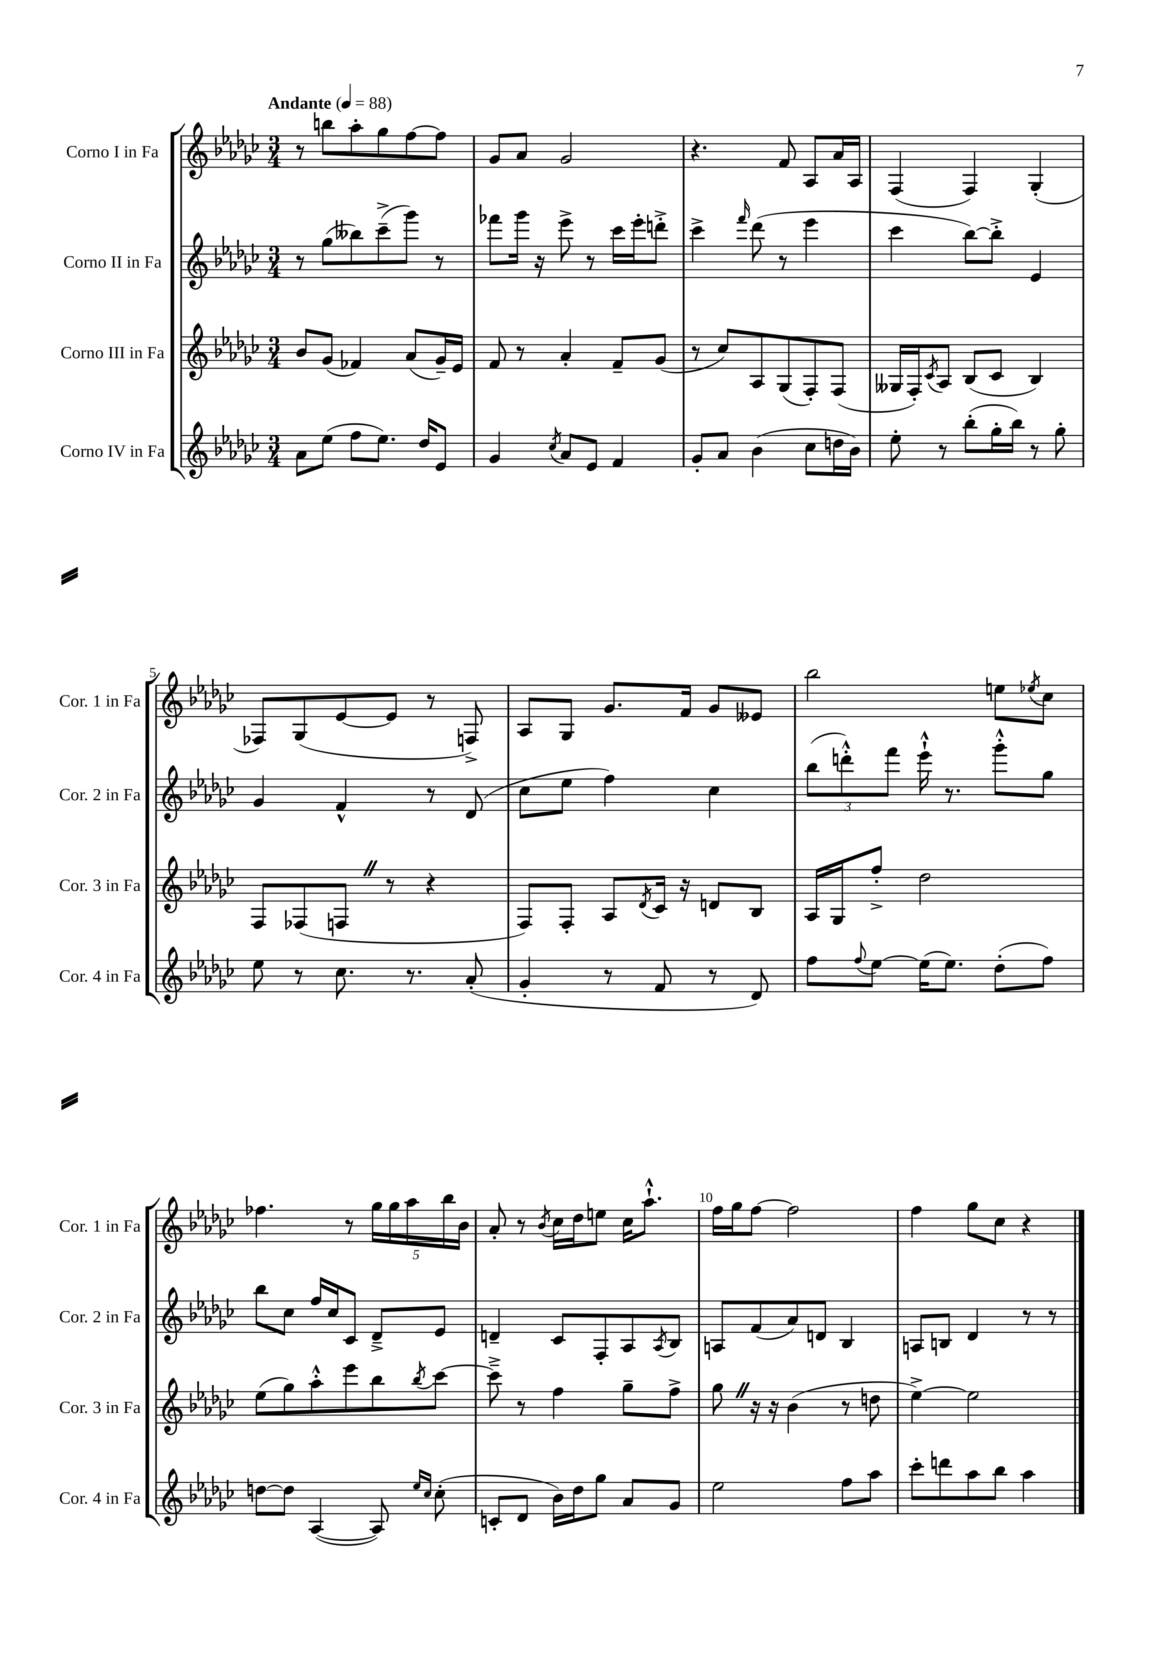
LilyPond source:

<<
\new StaffGroup <<
\new Staff = "s0" \with { instrumentName = "Corno I in Fa" shortInstrumentName = "Cor. 1 in Fa" } {
    \clef treble \key ges \major \numericTimeSignature \time 3/4 \tempo "Andante" 4 = 88
    r8 b''8 aes''8-. ges''8 f''8~ f''8 |
    ges'8 aes'8 ges'2 |
    r4. f'8 aes8 aes'16 aes16 |
    f4( f4) ges4-.( |
    fes8) ges8( ees'8~ ees'8 r8 f8->) |
    aes8 ges8 ges'8. f'16 ges'8 eeses'8 |
    bes''2 e''8 \acciaccatura { ees''8 } ces''8 |
    fes''4. r8 \tuplet 5/4 { ges''16 ges''16 aes''16 bes''16 bes'16 } |
    aes'8-. r8 \acciaccatura { bes'8 } ces''16 des''16 e''8 ces''16 aes''8.-!-^ |
    f''16 ges''16 f''8~ f''2 |
    f''4 ges''8 ces''8 r4 \bar "|." |
}
\new Staff = "s1" \with { instrumentName = "Corno II in Fa" shortInstrumentName = "Cor. 2 in Fa" } {
    \clef treble \key ges \major \numericTimeSignature \time 3/4
    r8 ges''8( beses''8) ces'''8--->( ges'''8) r8 |
    fes'''8 ges'''16 r16 ees'''8-> r8 ces'''16 ees'''16-. d'''8-.-> |
    ces'''4-> \grace { f'''16 } des'''8( r8 ees'''4 |
    ces'''4 bes''8~) bes''8-.-> ees'4 |
    ges'4 f'4-^ r8 des'8( |
    ces''8 ees''8 f''4) ces''4 |
    \tuplet 3/2 { bes''8( d'''8-.-^) f'''8 } ees'''16-!-^ r8. ges'''8-.-^ ges''8 |
    bes''8 ces''8 f''16 ces''16 ces'8 des'8---> ees'8 |
    d'4-- ces'8 f8-. aes8 \acciaccatura { aes8 } bes8 |
    a8 f'8( aes'8) d'8 bes4 |
    a8 b8 des'4 r8 r8 \bar "|." |
}
\new Staff = "s2" \with { instrumentName = "Corno III in Fa" shortInstrumentName = "Cor. 3 in Fa" } {
    \clef treble \key ges \major \numericTimeSignature \time 3/4
    bes'8 ges'8( fes'4) aes'8( ges'16--) ees'16 |
    f'8 r8 aes'4-. f'8-- ges'8( |
    r8 ces''8) aes8 ges8( f8-.) f8( |
    geses16 f16-.) \acciaccatura { ces'8 } aes8 bes8( ces'8 bes4) |
    f8 fes8( f8 \once \override BreathingSign.text = \markup { \musicglyph "scripts.caesura.straight" } \breathe r8 r4 |
    f8) f8-. aes8 \acciaccatura { des'8 } ces'16 r16 d'8 bes8 |
    aes16 ges16 f''8-.-> des''2 |
    ees''8( ges''8) aes''8-.-^ ees'''8 bes''8 \acciaccatura { bes''8 } ces'''8~ |
    ces'''8---> r8 f''4 ges''8-- f''8-> |
    ges''8 \once \override BreathingSign.text = \markup { \musicglyph "scripts.caesura.straight" } \breathe r16 r16 bes'4( r8 d''8 |
    ees''4~->) ees''2 \bar "|." |
}
\new Staff = "s3" \with { instrumentName = "Corno IV in Fa" shortInstrumentName = "Cor. 4 in Fa" } {
    \clef treble \key ges \major \numericTimeSignature \time 3/4
    aes'8 ees''8( f''8 ees''8.) des''16 ees'8 |
    ges'4 \acciaccatura { ces''8 } aes'8 ees'8 f'4 |
    ges'8-. aes'8 bes'4( ces''8 d''16 bes'16) |
    ees''8-. r8 bes''8-.( ges''16-. bes''16) r8 ges''8-. |
    ees''8 r8 ces''8. r8. aes'8-.( |
    ges'4-. r8 f'8 r8 des'8) |
    f''8 \appoggiatura { f''8 } ees''8~ ees''16( ees''8.) des''8-.( f''8) |
    d''8~ d''8 aes4~( aes8) \grace { ees''16 ces''16 } ces''8-.( |
    c'8-. des'8 bes'16) des''16 ges''8 aes'8 ges'8 |
    ees''2 f''8 aes''8 |
    ces'''8-. d'''8 aes''8 bes''8 aes''4 \bar "|." |
}
>>
>>
\layout { \context { \Score \override BarNumber.break-visibility = ##(#f #t #t) barNumberVisibility = #(every-nth-bar-number-visible 5) } }
